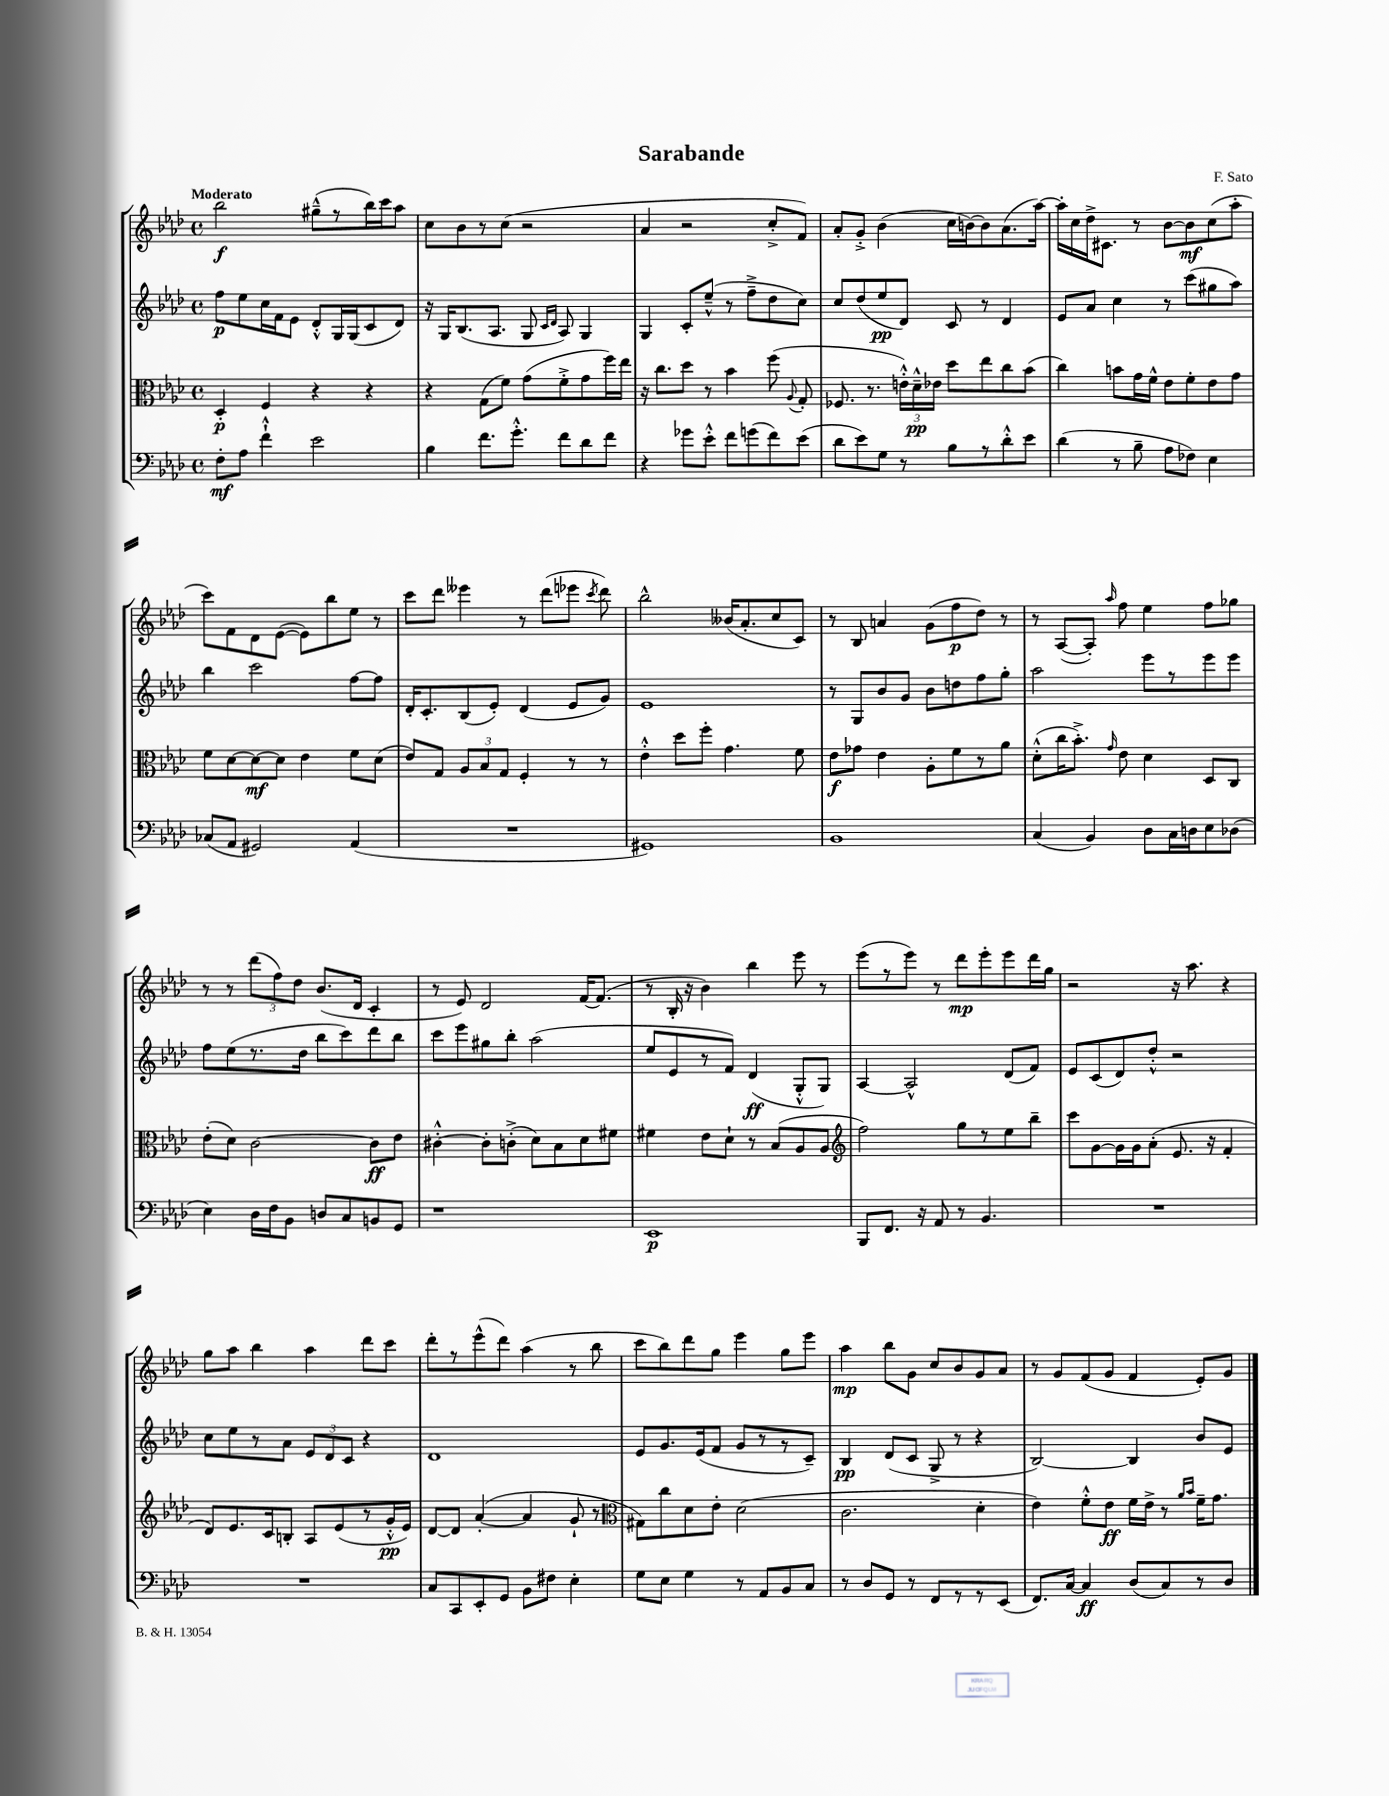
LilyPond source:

\header { title = "Sarabande" composer = "F. Sato" }
<<
\new StaffGroup <<
\new Staff = "s0" {
    \clef treble \key aes \major \defaultTimeSignature \time 4/4 \tempo "Moderato"
    \autoBeamOff bes''2\f gis''8[---^( r8 bes''16) c'''16 aes''8] |
    c''8[ bes'8 r8 c''8]( r2 |
    aes'4 r2 c''8[-.-> f'8]) |
    aes'8[-. g'8]-.-> bes'4( c''16[ b'16~) b'8 aes'8.( aes''16]~) |
    aes''16[-. c''16 des''16-> cis'8.] r8 bes'8[~ bes'8\mf c''8( aes''8]-. |
    c'''8[) f'8 des'8 ees'8]~( ees'8[) bes''8 ees''8] r8 |
    c'''8[ des'''8] eeses'''4 r8 des'''8[( ees'''8] \acciaccatura { c'''8 } des'''8) |
    bes''2-^ beses'16[( aes'8.-. c''8 c'8]) |
    r8 bes8 a'4 g'8[( f''8\p des''8]) r8 |
    r8 aes8[~( aes8]-.) \grace { aes''16 } f''8 ees''4 f''8[ ges''8] |
    r8 r8 \tuplet 3/2 { des'''8[( f''8) des''8] } bes'8.[( des'16] c'4-. |
    r8 ees'8) des'2 f'16[~ f'8.]( |
    r8 bes16-. r16 bes'4) bes''4 ees'''8 r8 |
    ees'''8[( r8 ees'''8]) r8 des'''8[\mp ees'''8-. ees'''8 des'''16 g''16] |
    r2 r16 aes''8. r4 |
    g''8[ aes''8] bes''4 aes''4 des'''8[ c'''8] |
    des'''8[-. r8 ees'''8-^( des'''8]) aes''4( r8 bes''8 |
    c'''8[ bes''8) des'''8 g''8] ees'''4 g''8[ ees'''8] |
    aes''4\mp bes''8[ g'8] c''8[ bes'8 g'8 aes'8] |
    r8 g'8[ f'8( g'8] f'4 ees'8[-.) g'8] \bar "|." |
}
\new Staff = "s1" {
    \clef treble \key aes \major \defaultTimeSignature \time 4/4
    \autoBeamOff f''8[\p ees''8 c''16 f'16 ees'8] des'8[-.-^ g16 g16( c'8 des'8]) |
    r16 g16[ bes8.( aes8.] g8 \grace { c'16[ des'16] } aes8) g4 |
    g4 c'8[-. ees''8]---^( r8 f''8[---> des''8 c''8]) |
    c''8[ des''8( ees''8\pp des'8]) c'8 r8 des'4 |
    ees'8[ aes'8] c''4 r8 c'''8[( gis''8 aes''8]) |
    bes''4 c'''2 f''8[~ f''8] |
    des'16[-. c'8.-. bes8( ees'8]-.) des'4( ees'8[ g'8]) |
    ees'1 |
    r8 g8[ bes'8 g'8] bes'8[ d''8 f''8 g''8]-. |
    aes''2 ees'''8[ r8 ees'''8 ees'''8] |
    f''8[ ees''8( r8. des''16] bes''8[ c'''8) des'''8 bes''8] |
    c'''8[ ees'''8 gis''8 bes''8]-. aes''2( |
    ees''8[ ees'8 r8 f'8]) des'4\ff( g8[-.-^ g8]) |
    aes4~ aes2-^ des'8[( f'8]) |
    ees'8[ c'8( des'8) des''8]-.-^ r2 |
    c''8[ ees''8 r8 aes'8] \tuplet 3/2 { ees'8[ des'8 c'8] } r4 |
    des'1 |
    ees'8[ g'8. ees'16( f'8] g'8[ r8 r8 c'8]--) |
    bes4\pp des'8[( c'8] g8-> r8 r4 |
    bes2~) bes4 bes'8[ ees'8] \bar "|." |
}
\new Staff = "s2" {
    \clef alto \key aes \major \defaultTimeSignature \time 4/4
    \autoBeamOff des4-.\p f4 r4 r4 |
    r4 g8[( f'8]) g'8[( f'8-.-> g'8 f''16) ees''16] |
    r16 c''8.[ des''8] r8 bes'4 f''8( \appoggiatura { aes8 } g8-. |
    fes8. r8. \tuplet 3/2 { e'16[-.-^) des'16---^\pp ees'16] } des''8[ ees''8 c''8 bes'8]( |
    c''4) b'8[ g'16 f'16]-^ ees'8[ f'8-. ees'8 g'8] |
    f'8[ des'8~ des'8~\mf des'8] ees'4 f'8[ des'8]( |
    ees'8[) g8] \tuplet 3/2 { aes8[ bes8 g8] } f4-. r8 r8 |
    ees'4-.-^ des''8[ f''8]-. g'4. f'8 |
    ees'8[\f ges'8] ees'4 aes8[-. f'8 r8 aes'8] |
    des'8[-.-^( c''16 bes'8.]-.->) \grace { g'16 } ees'8 des'4 des8[ c8] |
    ees'8[-.( des'8]) c'2~ c'8[\ff ees'8] |
    cis'4~-.-^ cis'8[-. c'8]-.->( des'8[) bes8 des'8 fis'8] |
    fis'4 ees'8[ des'8]-! r8 bes8[( aes8 aes8] |
    \clef treble f''2) g''8[ r8 ees''8 bes''8]-- |
    c'''8[ g'8~ g'16 g'16 aes'8]-.( ees'8. r16 f'4-. |
    des'8[) ees'8. c'16 b8]-. aes8[ ees'8( r8 g'16-.-^\pp ees'16]) |
    des'8[~ des'8] aes'4~-.( aes'4 g'8-! r8 |
    \clef alto gis8[) c''8 des'8 ees'8]-. des'2( |
    c'2. des'4-. |
    ees'4) f'8[-.-^ ees'8]\ff f'16[ ees'16]-> r8 \grace { aes'16[ bes'16] } f'16[-- g'8.] \bar "|." |
}
\new Staff = "s3" {
    \clef bass \key aes \major \defaultTimeSignature \time 4/4
    \autoBeamOff f8[-.\mf aes8] f'4-!-^ ees'2 |
    bes4 f'8.[ g'8.]-.-^ f'8[ des'8 f'8] |
    r4 ges'8[ ees'8]-.-^ f'8[ g'8( f'8) ees'8]( |
    des'8[ ees'8) g8] r8 bes8[ r8 des'8-.-^ ees'8] |
    des'4( r8 bes8-- aes8[ fes8]) ees4 |
    ces8[( aes,8] gis,2) aes,4( |
    R1 |
    gis,1) |
    bes,1 |
    c4( bes,4) des8[ c16 d16 ees8 des8]( |
    ees4) des16[ f16 bes,8] d8[ c8 b,8 g,8] |
    r1 |
    ees,1\p |
    bes,,8[ f,8.] r16 aes,8 r8 bes,4. |
    R1 |
    R1 |
    c8[ c,8 ees,8-. g,8] bes,8[ fis8] ees4-. |
    g8[ ees8] g4 r8 aes,8[ bes,8 c8] |
    r8 des8[ g,8] r8 f,8[ r8 r8 ees,8]( |
    f,8.[) c16]~ c4\ff des8[( c8) r8 des8] \bar "|." |
}
>>
>>
\layout { \context { \Score \remove "Bar_number_engraver" } }
